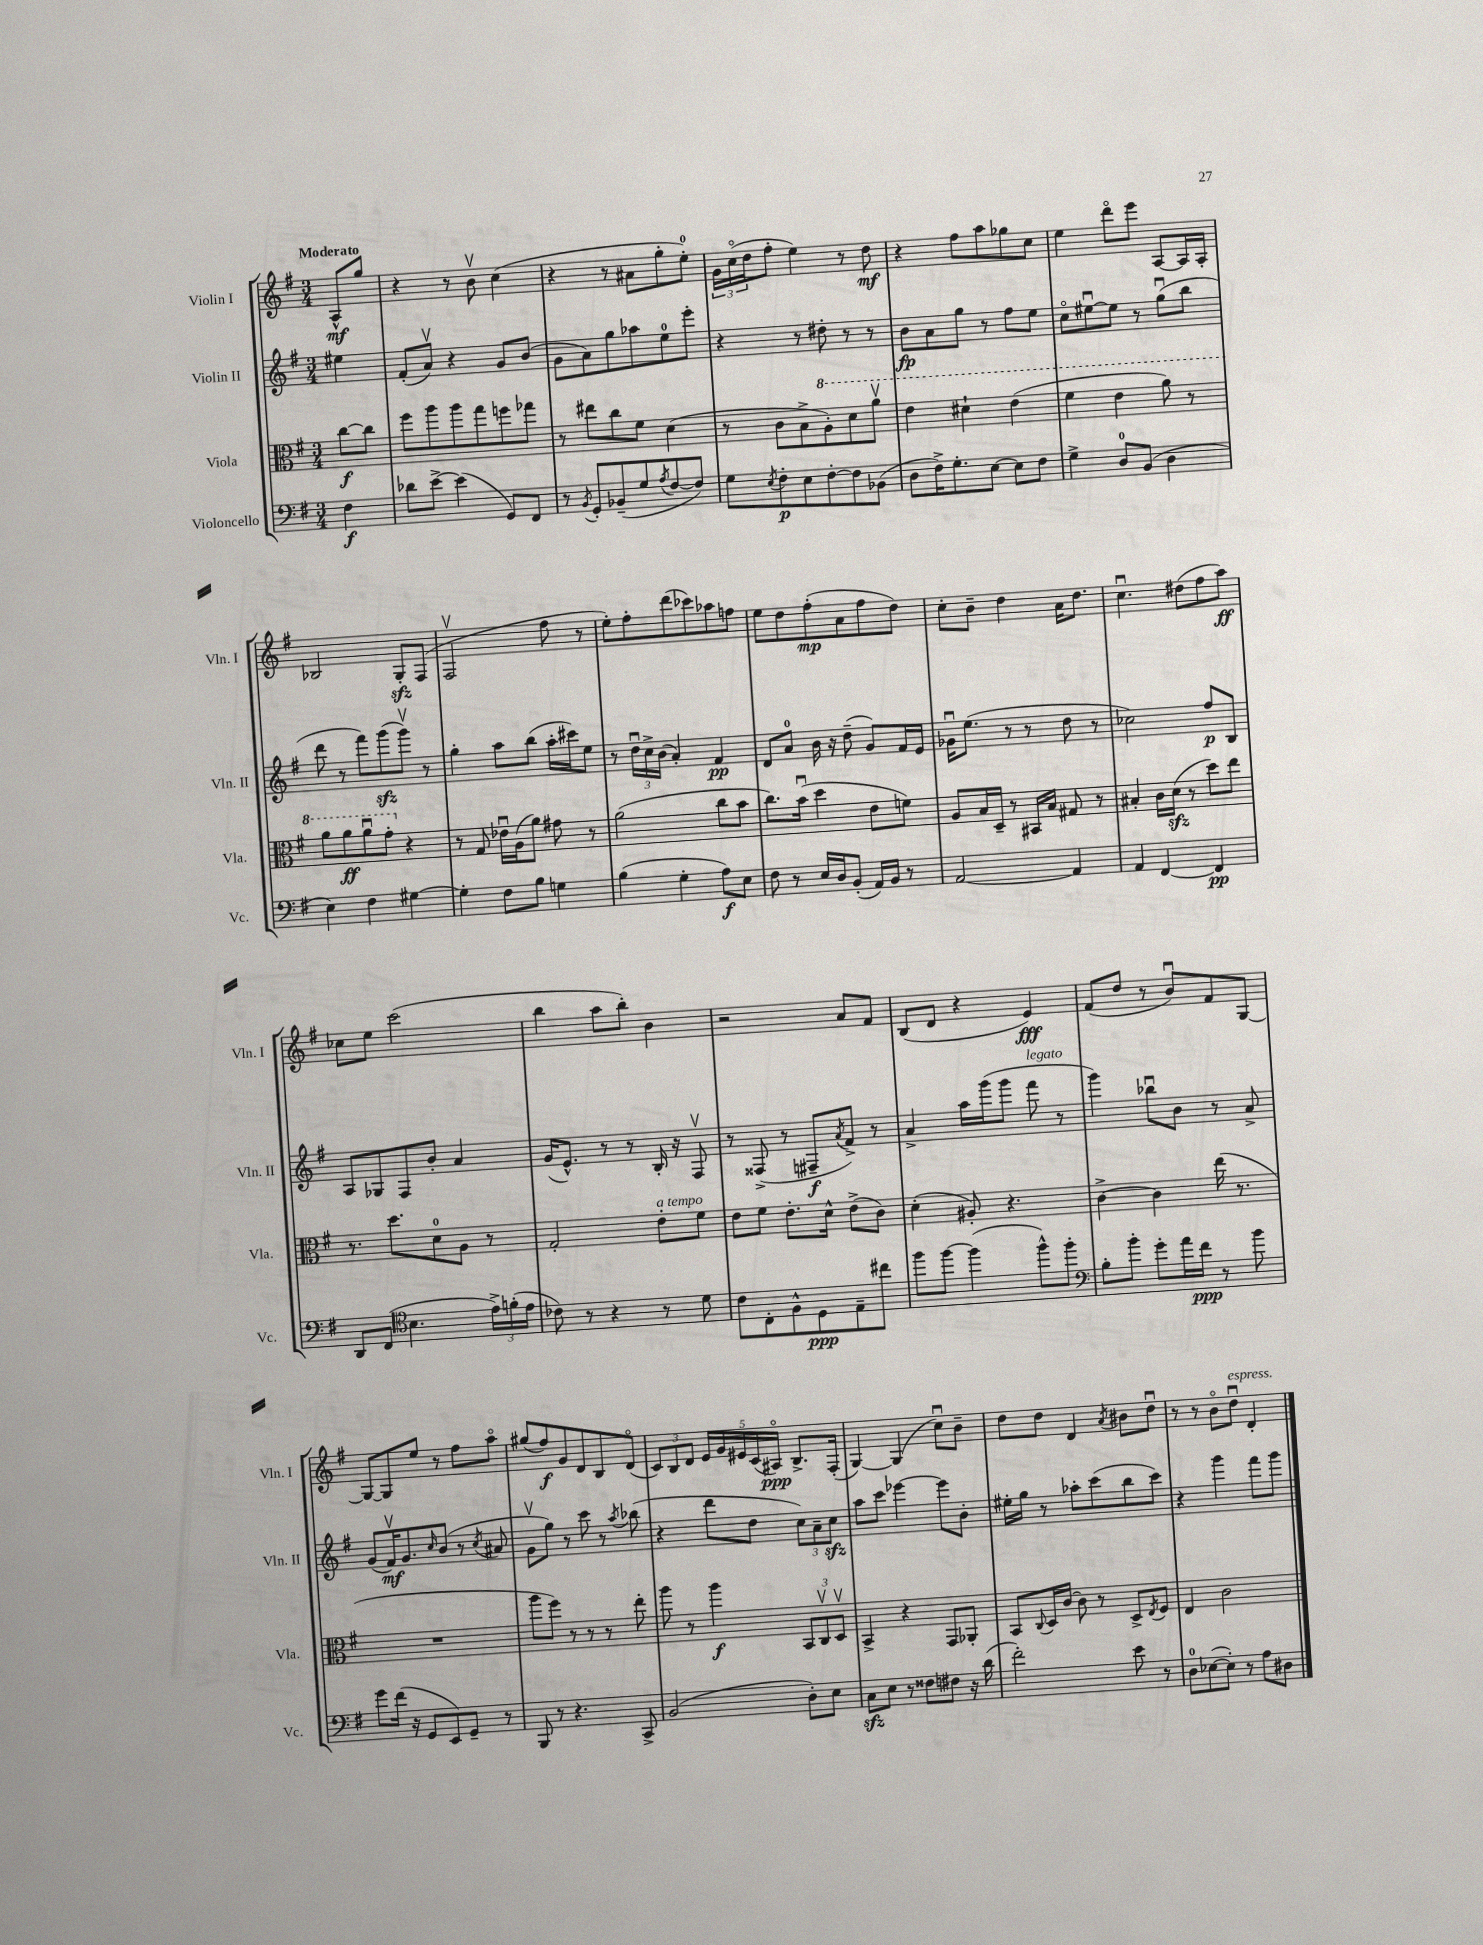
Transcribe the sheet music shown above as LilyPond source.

<<
\new StaffGroup <<
\new Staff = "s0" \with { instrumentName = "Violin I" shortInstrumentName = "Vln. I" } {
    \clef treble \key g \major \numericTimeSignature \time 3/4 \partial 4 \tempo "Moderato"
    a8-^\mf g''8 |
    r4 r8 b'8\upbow c''4( |
    r4 r8 ais'8 g''8-. e''8-0-.) |
    \tuplet 3/2 { g'16 c''16\flageolet( d''16 } fis''8-. e''4) r8 d''8\mf |
    r4 fis''8 a''8 ges''8 c''8 |
    e''4 d'''8\flageolet e'''8 a8~ a16 a16-. |
    bes2 g8-.\sfz fis8( |
    fis2\upbow fis''8 r8 |
    e''8-.) fis''8-. d'''8( ces'''8) aes''8 f''8 |
    e''8 d''8 fis''8-.\mp( a'8 fis''8 d''8) |
    c''8-. b'8-- d''4 a'16 d''8. |
    c''4.\downbow dis''8( fis''8 a''8\ff) |
    ces''8 e''8 c'''2( |
    b''4 a''8 b''8-.) b'4 |
    r2 a'8 fis'8 |
    b8( d'8 r4 e'4\fff) |
    fis'8( d''8 r8 b'8\downbow) fis'8 g8~ |
    g8~ g8 e''8 r8 fis''8 a''8\flageolet |
    gis''8( fis''8\f) g'8 d'8 b8 d'8\flageolet( |
    \tuplet 3/2 { c'8) b8 d'8 } \tuplet 5/4 { e'16 g'16 eis'16 c'16( ais16\flageolet\ppp) } b8.-> fis16-.( |
    g4~) g4( c''8\downbow) b'8-- |
    d''8 d''8 d'4 \acciaccatura { a'8 } bis'8 d''8\downbow |
    r8 r8 b'8\flageolet d''8\downbow^\markup { \italic "espress." } d'4-. \bar "|." |
}
\new Staff = "s1" \with { instrumentName = "Violin II" shortInstrumentName = "Vln. II" } {
    \clef treble \key g \major \numericTimeSignature \time 3/4 \partial 4
    eis''4 |
    fis'8-.( a'8\upbow) r4 g'8 b'8( |
    g'8 a'8) g''8 aes''8 e''8-0 e'''8-. |
    r4 r8 dis''8-. r8 r8 |
    b'8\fp a'8 g''8 r8 fis''8 e''8 |
    c''8\flageolet eis''8~\downbow eis''8 r8 g''8\downbow( b''8 |
    d'''8 r8 fis'''8) g'''8\sfz( g'''8\upbow) r8 |
    g''4-. a''8 b''8( a''16-. cis'''16) e''8 |
    r8 \tuplet 3/2 { d''16\downbow c''16-> b'16( } a'4-.) fis'4\pp |
    d'8 a'8-0 b'16 r16 d''8--( g'8) fis'16 e'16 |
    ges'16\downbow e''8.( r8 r8 d''8 r8 |
    ces''2) fis''8\p b8 |
    a8 ges8 fis8 b'8-. a'4 |
    g'16( e'8.-^) r8 r8 b16-. r16 fis8\upbow |
    r8 fisis8->( r8 fis8--\f \acciaccatura { a'8 } fis'8->) r8 |
    a'4-> a''16 g'''16( g'''8 fis'''8^\markup { \italic "legato" } r8 |
    g'''4) bes''8\downbow b'8 r8 a'8-> |
    g'8( fis'16\upbow\mf) g'8. \grace { c''16 } b'8( r8 \acciaccatura { c''8 } ais'8 |
    g'8\upbow g''8) r8 c'''8 r8 \acciaccatura { a''8 } bes''8( |
    r4 d'''8 d''8 \tuplet 3/2 { c''8) a'8-- c''8\sfz } |
    a''8 c'''8 ees'''4~ ees'''8 b'8-. |
    eis''16-. g''16 r8 aes''8-. c'''8( b''8 c'''8) |
    r4 g'''4 fis'''8 g'''8 \bar "|." |
}
\new Staff = "s2" \with { instrumentName = "Viola" shortInstrumentName = "Vla." } {
    \clef alto \key g \major \numericTimeSignature \time 3/4 \partial 4
    c''8~\f c''8 |
    fis''8 a''8 a''8 g''8 f''8 ges''8 |
    r8 eis''8 c''8 fis'8 d'4( |
    r8 c'8 b8-> \ottava #1 a'8-.) d''8 a''8\upbow |
    e''4 dis''4-! e''4( |
    fis''4 e''4 a''8) r8 |
    a''8 a''8\ff a''8\downbow g''8-. \ottava #0 r4 |
    r8 g8 ees'16\downbow a16( a'8) gis'8 r8 |
    a'2( c''8 b'8 |
    c''8.) b'16\downbow( d''4 e'8 f'8) |
    a8 b16 d16-- r8 bis,16 b16 gis8 r8 |
    bis4-. c'16 d'16\sfz( r8 d''8) e''8 |
    r8. d''8. d'8-0 a8 r8 |
    g2-. e'8-.^\markup { \italic "a tempo" } fis'8 |
    e'8 fis'8 e'8.-. d'16-^ e'8->( c'8) |
    d'4-.( ais8-.) r4. |
    c'4~-> c'4 e''16( r8. |
    R2. |
    a''8 fis''8) r8 r8 r8 e''8-. |
    a''8 r8 a''4\f \tuplet 3/2 { b,8 c8\upbow d8\upbow } |
    b,4-> r4 g,8 aes,8-. |
    b,8 \appoggiatura { c8 } d16 c'16~ c'8 r8 d8-> \acciaccatura { e8 } fis8 |
    e4 c'2 \bar "|." |
}
\new Staff = "s3" \with { instrumentName = "Violoncello" shortInstrumentName = "Vc." } {
    \clef bass \key g \major \numericTimeSignature \time 3/4 \partial 4
    fis4\f |
    des'8 e'8~-> e'4( g,8) fis,8 |
    r8 \acciaccatura { b,8 } g,8-. bes,8--( g8 \acciaccatura { a8 } fis8~ fis8) |
    g8 \acciaccatura { e8 } fis8-.\p e8 fis8~-. fis8 bes,8( |
    d8 fis16->) g8.-. e8~ e8 fis8 |
    g4-> d8-0 b,8( d4 |
    e4) fis4 gis4~ |
    gis4-. fis8 b8 g4 |
    b4( g4-. a8\f) e8 |
    fis8 r8 e16 d16 b,8-.( a,16) b,16 r8 |
    a,2~ a,4 |
    a,4 fis,4~ fis,4\pp |
    d,8 fis,8( \clef tenor b4. \tuplet 3/2 { e'16->) f'16-.( e'16 } |
    ces'8) r8 r4 r8 d'8 |
    c'8 c8-. fis8-^ d8\ppp e8-- cis''8 |
    fis''8 fis''8~ fis''4( fis''8-^) fis''8-. |
    \clef bass b8-. b'8-. g'8-. a'16 fis'16\ppp r8 b'8 |
    g'8 fis'16( r16 g,8 e,8) g,8-- r8 |
    b,,8 r8 r4. c,8-> |
    b,2( d8-.) e8 |
    c8\sfz e8 r8 fisis8 fis8 r16 d'16( |
    fis'2-.) e'8 r8 |
    d8-0 ees8~( ees8-.) r8 a8 dis8 \bar "|." |
}
>>
>>
\layout { \context { \Score \remove "Bar_number_engraver" } }
